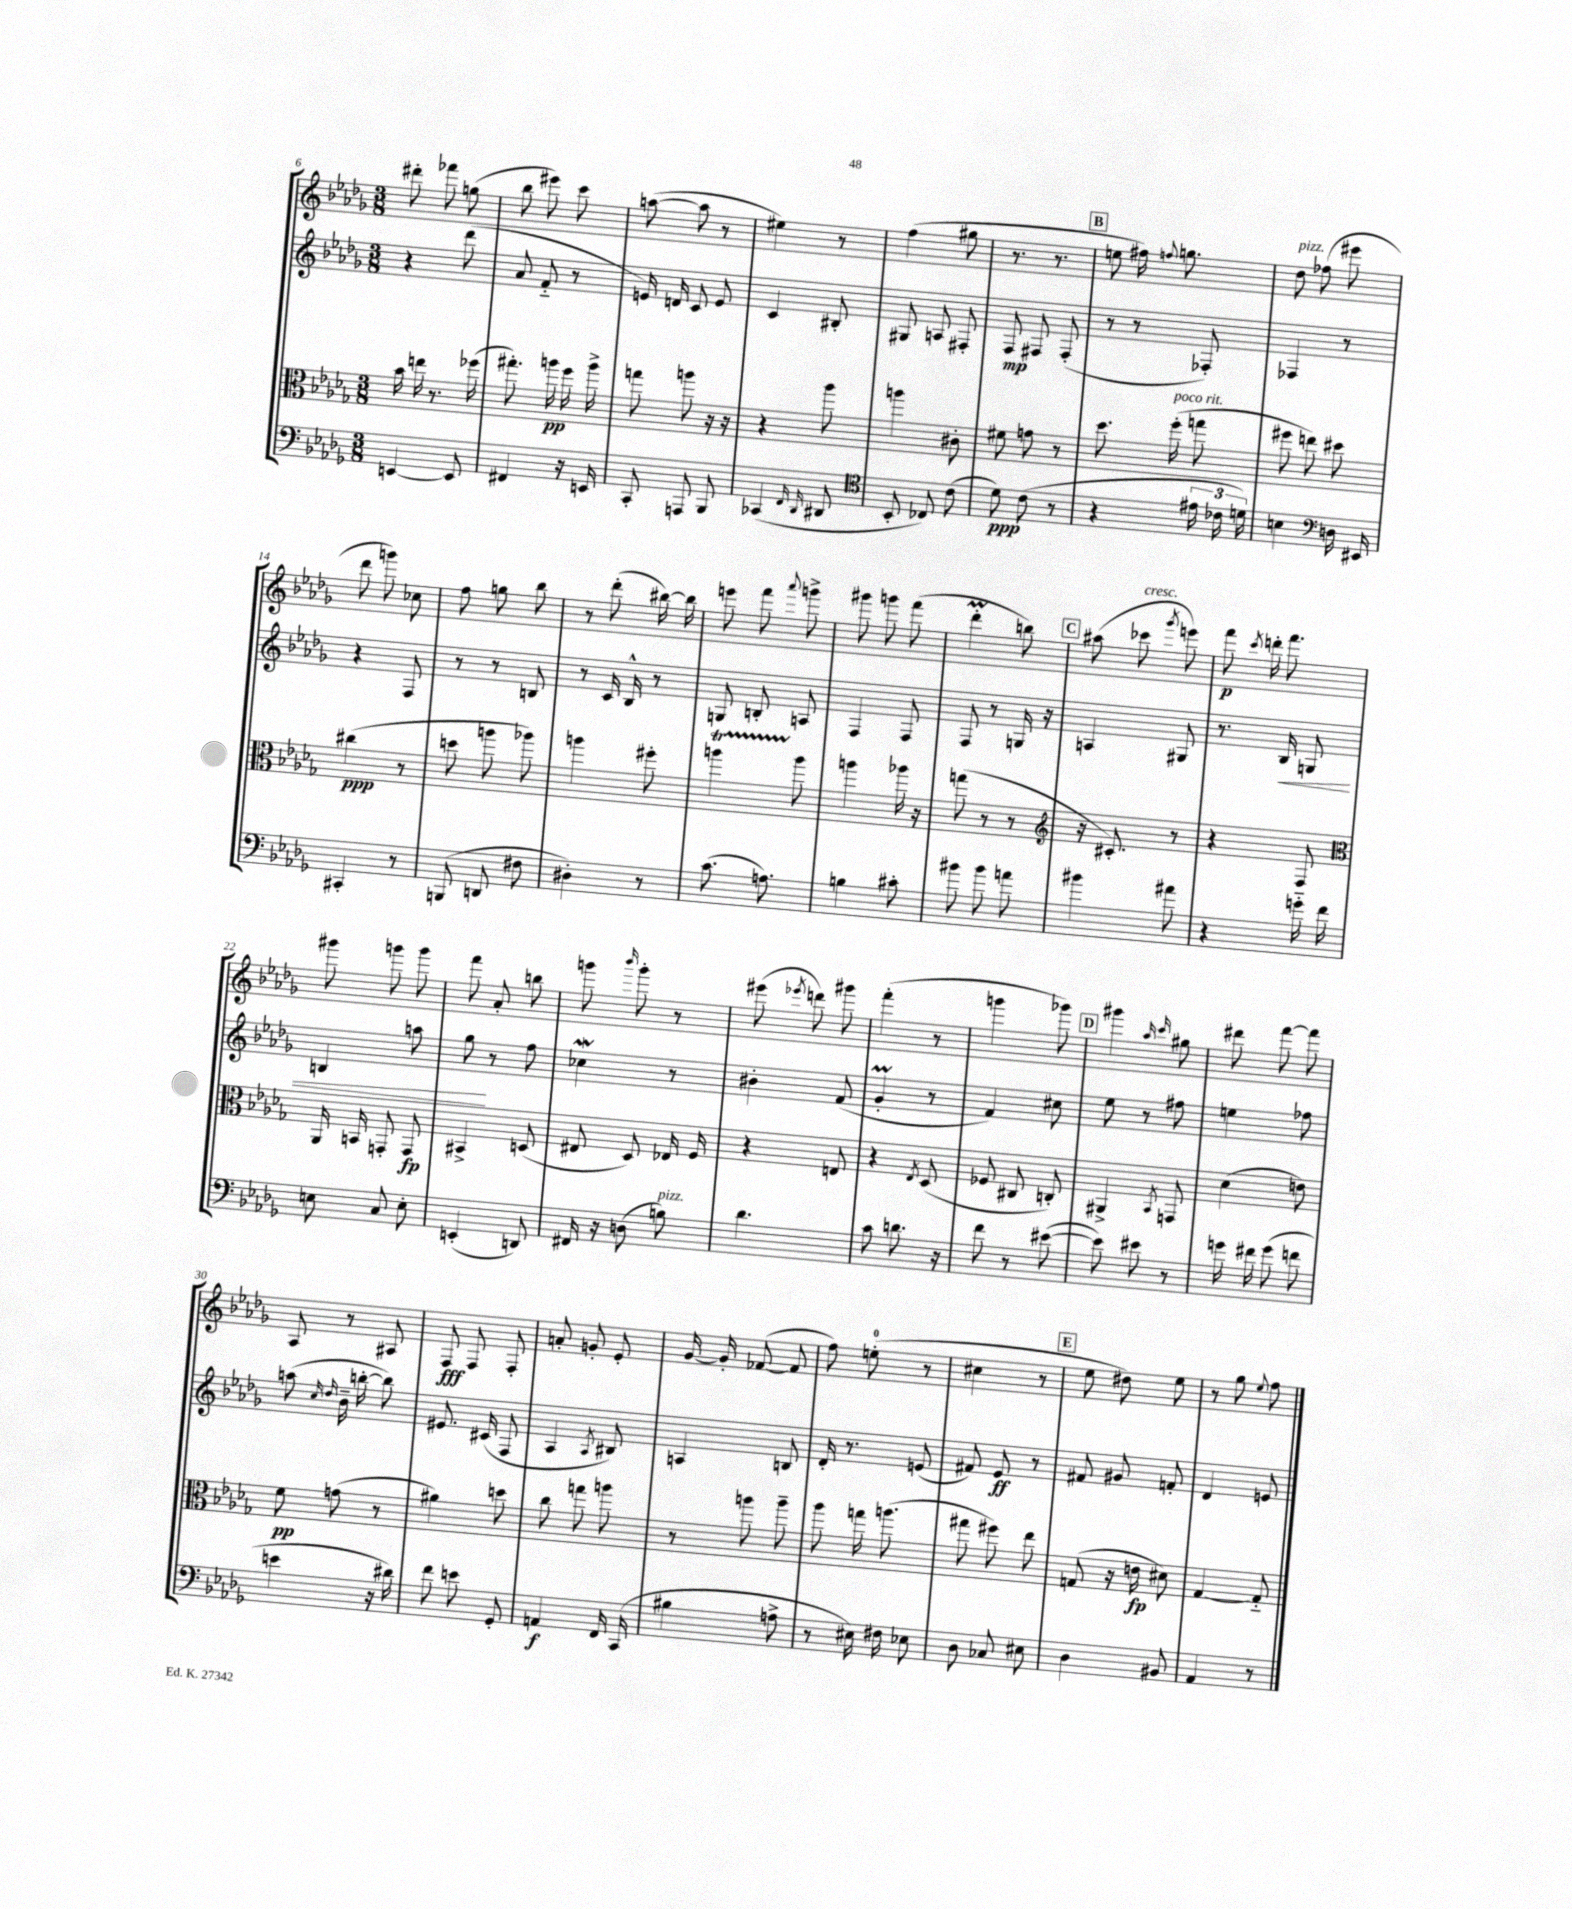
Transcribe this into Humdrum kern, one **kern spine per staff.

**kern	**kern	**kern	**kern
*staff4	*staff3	*staff2	*staff1
*clefF4	*clefC3	*clefG2	*clefG2
*k[b-e-a-d-g-]	*k[b-e-a-d-g-]	*k[b-e-a-d-g-]	*k[b-e-a-d-g-]
*M3/8	*M3/8	*M3/8	*M3/8
[4EE	16b-	4r	8ddd#'
.	16ee	.	.
.	8.r	.	8fff-
8EE]	.	(8ddd-	(8gg
.	(16ff-	.	.
=	=	=	=
4FF#	8.gg#')	8a-	8bb-
.	.	8f'~	8eee#)
.	16aa	.	.
16r	16ff	8r	8ccc
16EE	16aa^	.	.
=	=	=	=
8CC'	8gg	16e)	([8aa
.	.	16d	.
8AAA	8aa	8c	8aa]
8BBB-	16r	8e	8r
.	16r	.	.
=	=	=	=
(4CC-	4r	4c	4ee#)
16qqFF	.	.	.
16qqDD-	.	.	.
8DD#	8aa-	8B#'	8r
=	=	=	=
*clefC4	*	*	*
8BB-'	4aa	8G#	(4ff
8C-)	.	8A	.
(8c	8c#'	8F#'	8gg#
=	=	=	=
8d-)	8f#	8F	8.r
(8c	8g	8F#	.
.	.	.	8.r
8r	8r	(8F#'	.
=	=	=	=
4r	8.dd-	8r	8ee
.	.	8r	16ff#)
.	.	.	8qqff
.	(16ff'	.	8.gg
24e#	8gg	8F-')	.
24c-	.	.	.
24d)	.	.	.
=	=	=	=
4B	8ff#	4F-	8dd-
.	8ee)	.	(8ff-
*clefF4	*	*	*
16D	8dd#	8r	8eee#
16EE#	.	.	.
=	=	=	=
4CC#'	(4cc#	4r	8ddd-
.	.	.	8ggg)
8r	8r	8F	8cc-
=	=	=	=
(8BBB	8dd	8r	8ff
8DD	8aa	8r	8gg
8F#	8aa-)	8B	8bb-
=	=	=	=
4D#')	4aa	8r	8r
.	.	16c	(8ddd-'
.	.	16B-^^	.
8r	8ff#'	8r	[16bb#)
.	.	.	16bb#]
=	=	=	=
(8.c	4aa	8G	8eee
.	.	8B'	8fff
8.A)	.	.	.
.	.	.	8qqaaa-
.	8aa	8A	8ggg^
=	=	=	=
4B	4aa	4F	8ggg#
.	.	.	8ggg
8c#'	16aa-	8F	(8fff
.	16r	.	.
=	=	=	=
8b#	(8gg	8F	4ddd-'
8b#	8r	8r	.
8a	8r	16G	8bb)
.	.	16r	.
=	=	=	=
*	*clefG2	*	*
4b#	16r	4A	(8aa#
.	8.c#')	.	.
.	.	.	8ccc-
.	.	.	8qggg-
8a#	8r	8G#	8eee)
=	=	=	=
4r	4r	8.r	8fff
.	.	.	8qccc
.	.	.	16ddd'
.	.	16B-	8.fff
16g'~	8F	8G	.
16f	.	.	.
=	=	=	=
*	*clefC3	*	*
8E	16AA-	4B	8ggg#
.	16BB	.	.
8C	8GG'	.	8ggg
8E'	8GG	8aa	8ggg
=	=	=	=
(4EE'	4BB#^	8gg-	8fff
.	.	8r	8a-'
8DD)	(8D	8ff	8bb
=	=	=	=
16FF#	8E#	4cc-	8ggg
16r	.	.	.
.	.	.	16qqbbb-
(8D	8D-)	.	8ggg'
8B)	16E-	8r	8r
.	16F	.	.
=	=	=	=
4.d-	4r	4b#'	(8eee#
.	.	.	8qeee-
.	.	.	8ddd)
.	8E	(8f	8ggg#
=	=	=	=
8c	4r	4g-'	(4fff'
8.d	.	.	.
.	8qE-	.	.
.	(8D-	8r	8r
16r	.	.	.
=	=	=	=
8f	8F-	4f)	4ggg
8r	8C#	.	.
([8e#	8C')	8cc#	8ggg-)
=	=	=	=
8e#])	4AA#^	8ee-	4ggg#
8e#	.	8r	.
.	.	.	16qqaa-
.	8qBB-	.	16qqccc
8r	8GG	8ff#	8gg#
=	=	=	=
16g	(4d-	4ee	8ddd#
16f#	.	.	.
(8g	.	.	[8fff
8f	8e)	8ff-	8fff]
=	=	=	=
4e	8f	(8aa	8A-
.	.	16qqcc	.
.	.	16qqdd-	.
.	(8g	16b-~	8r
.	.	[16bb'	.
16r	8r	8bb])	8A#
16d#)	.	.	.
=	=	=	=
8f	4a#)	8.e#	8F
8e	.	.	8F
.	.	(16c#	.
8GG-'	8dd	8F	8F'
=	=	=	=
4AA	8cc	4A-	8a'
.	8gg	.	8g'
.	.	8qA-	.
16FF	8aa	8B#)	8e-'
(16CC	.	.	.
=	=	=	=
4B#	8r	4A	[16g-
.	.	.	16g-']
.	8aa	.	([8f-
8A^	8aa~	8B	8f-]
=	=	=	=
8r	8aa-	16d-'	8ff)
.	.	8.r	.
16E#)	16gg	.	(8ee'
16F#	(8.aa	.	.
8E-	.	(8e	8r
=	=	=	=
8D-	8gg#	8f#)	4cc#
8C-	8ff#)	8e-	.
8E#	8ee-	8r	8r
=	=	=	=
4D-	(8G	8f#	8ee-
.	16r	8g#	8dd#)
.	16e	.	.
8BB#	8d#)	8f'	8ee-
=	=	=	=
4AA-	[4G-	4d-	8r
.	.	.	8gg-
.	.	.	8qqee-
8r	8G-'~]	8e	8ff
==	==	==	==
*-	*-	*-	*-
